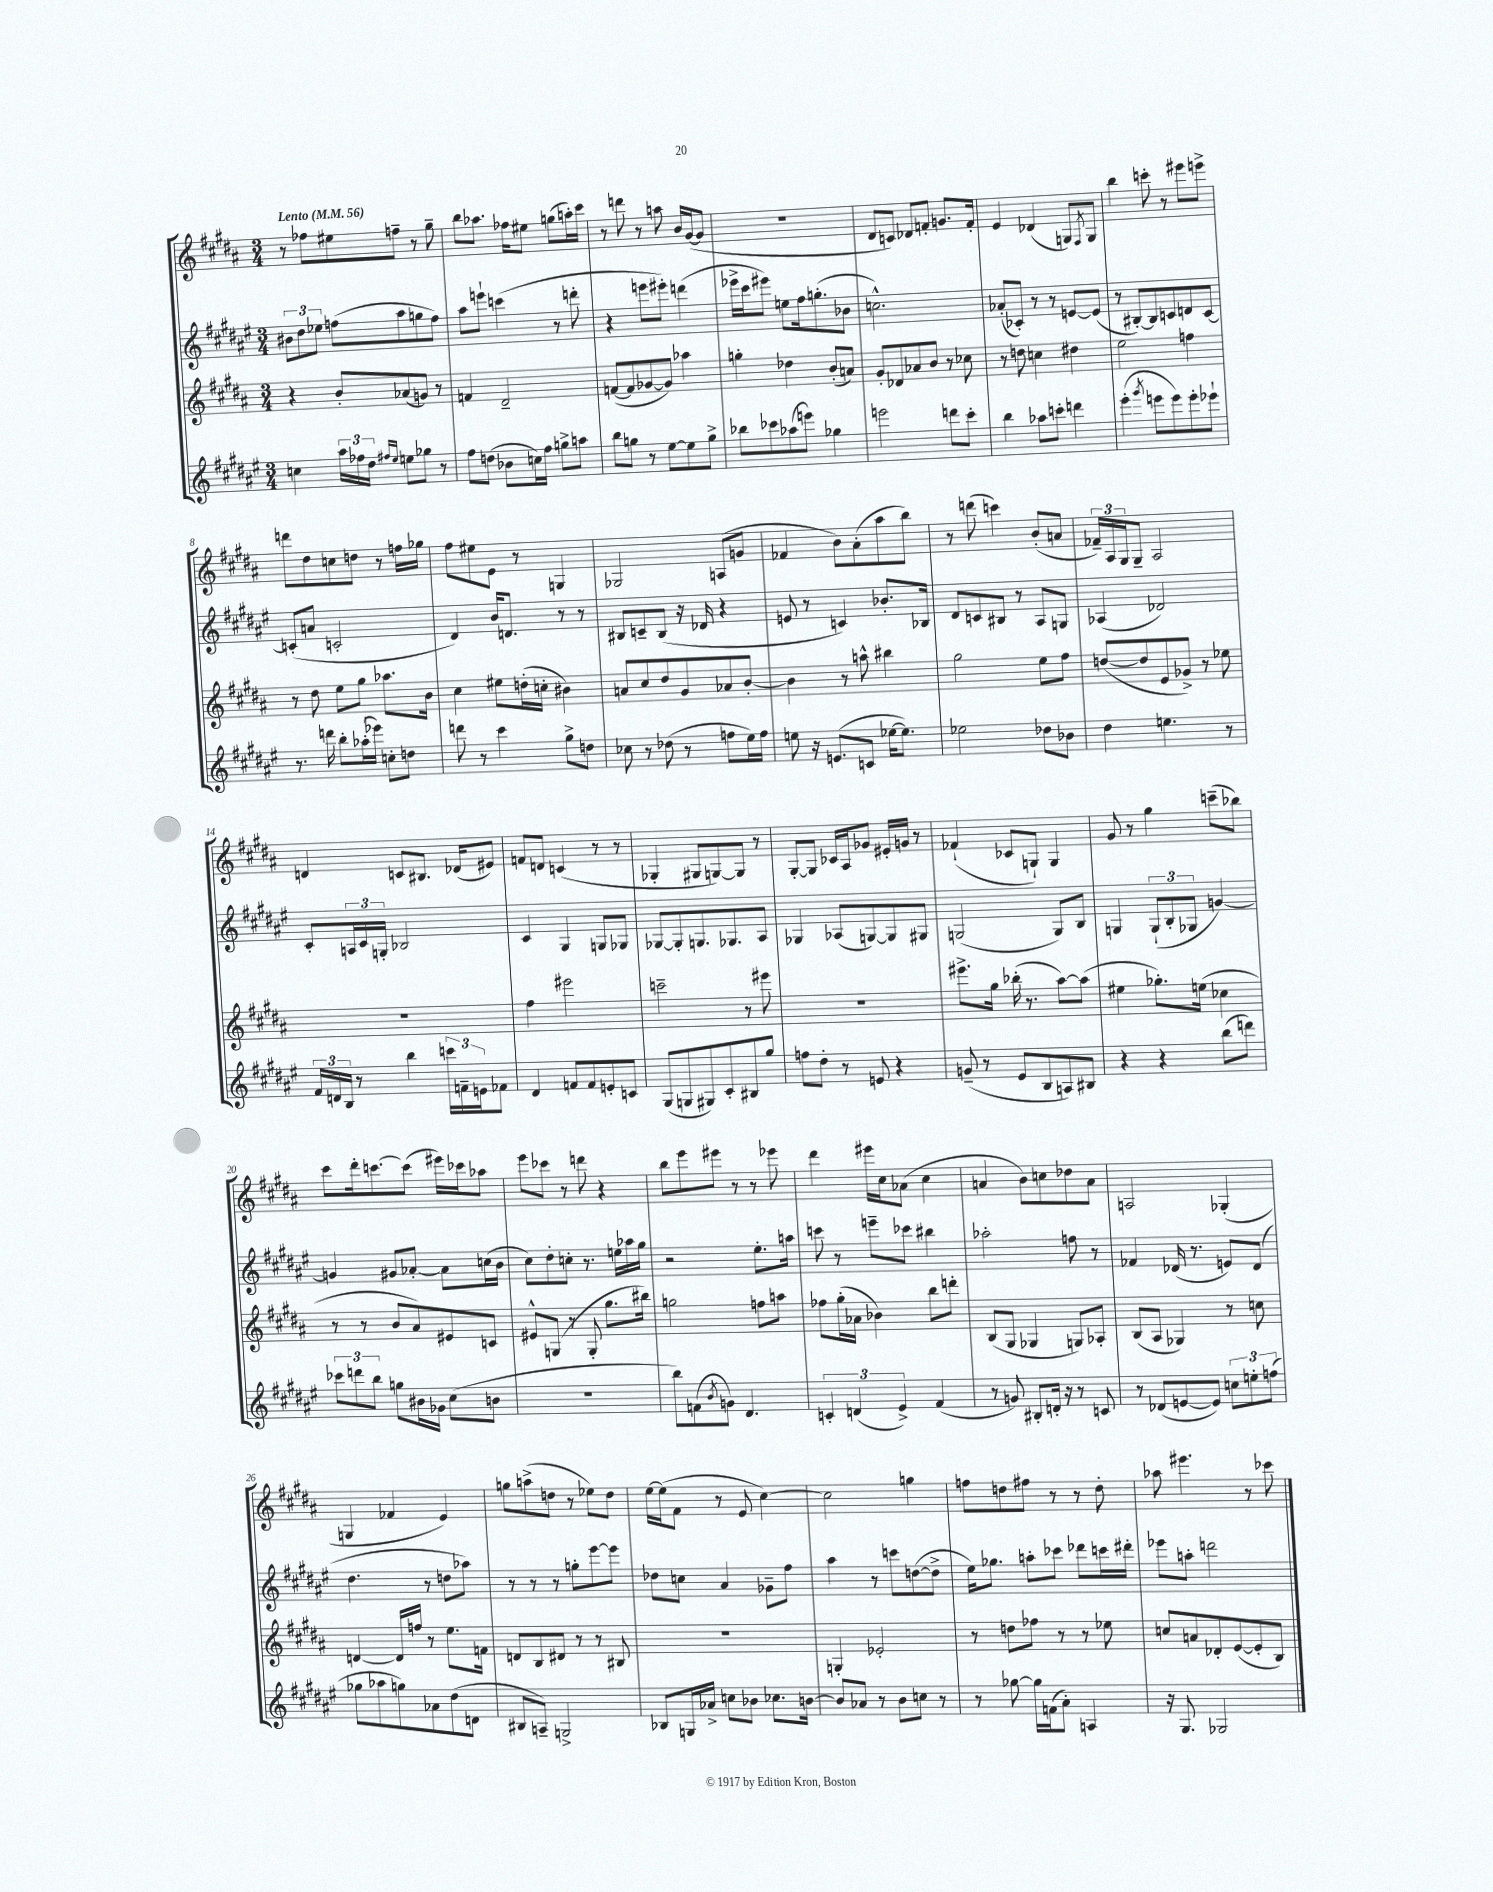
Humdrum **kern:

**kern	**kern	**kern	**kern
*part4	*part3	*part2	*part1
*staff4	*staff3	*staff2	*staff1
*clefG2	*clefG2	*clefG2	*clefG2
*k[f#c#g#d#a#e#]	*k[f#c#g#d#a#]	*k[f#c#g#d#a#e#]	*k[f#c#g#d#a#]
*M3/4	*M3/4	*M3/4	*M3/4
*MM56	*MM56	*MM56	*MM56
=1	=1	=1	=1
!	!	!	!LO:TX:a:B:t=Lento
4ccn\	4r	12b#X\L	8r
.	.	12dd#\	.
.	.	.	8ff-X\L
.	.	12ee-X\J	.
24aa#\LL	8b'/L	(8ffn\L	8ee#X\
24ff-X\	.	.	.
24dd#\JJ	.	.	.
16qqff#X/LL	.	.	.
16qqee#/JJ	.	.	.
8een\L	(8a-X/	8aa#\	8ffn~\J
8gg-X\J	8gn/J)	8ggn\	8r
8r	8r	8ff\J)	8gg#~\
=2	=2	=2	=2
8ff#\L	4fn/	8aa#\L	8bb\L
(8ddn\J	.	8eeen`\J	8.aa-X\J
8b-X\L	2d#~/	(4cccn\	.
.	.	.	16ff-X\KL
16ccn\L)	.	.	8ee#X\J
16ff#\JJ	.	.	.
8ggn^\L	.	8r	(8ggn\L
8aan\J	.	8dddn'\	16aan'\L)
.	.	.	16ccc#\JJ
=3	=3	=3	=3
8bb\L	([8fn/L	4r	8r
8ggn\J	8f/]	.	8dddn\
8r	[8g-X/	8eeen\L	8r
[8ee#\L	8g-/J])	8eee#X'\J)	8aan\
8ee#\]	4aa-X\	(4dddn\	16b/LL
.	.	.	([16g#/J
8gg^\J	.	.	8g#/J]
=4	=4	=4	=4
8bb-X\L	4ggn'\	16eee-X^\LL	2.r
.	.	16ccc#\J	.
8ccc-X\	.	8eee#X\J)	.
(8aa-X\	4dd-X\	8een\L	.
8eeen\J)	.	16ff#\k	.
.	.	(8.ggn'\	.
4gg-X\	(8b'/L	.	.
.	8an/J)	8b-X\J	.
=5	=5	=5	=5
2eeen\	8g#'/L	2.ccn^^\)	8d#/L
.	8d-X/	.	8cn/J)
.	8a-X/	.	8d-X/L
.	8b/J	.	8fn'/J
8dddn\L	8r	.	8.gn/L
8ccc#'\J	8cc-X\	.	.
.	.	.	16f'/Jk
=6	=6	=6	=6
4bb\	8r	(8a-X'/L	4e/
.	8ddn\	8c-X'/J)	.
8aa-X\L	4ccn\	8r	(4d-X/
8cccn'\J	.	8r	.
4dddn\	4dd#X\	[8en/L	8Gn/L)
.	.	.	8qF#/
.	.	(8e/J]	8G/J
=7	=7	=7	=7
(4eee#'\	2ee\	8r	4bb\
.	.	[8B#X'/L)	.
8qggg#/	.	.	.
8eeen\L	.	8B#/]	8cccn'\
8eee\)	.	8cn/	8r
8eee'\	4ffn\	8dn/	8eee#X\L
8eee-X`\J	.	[8c/J	8eeen^\J
!!LO:LB:g=z
=8	=8	=8	=8
8.r	8r	(8cn'/L]	8dddn\L
.	8dd#\	8an/J	8dd#\
16dddn\	.	.	.
8bb'\L	8ee\L	2cn'/	8ccn\
(16aa-X'\L	8gg#\J	.	8ddn\J
16eee-X\JJ)	.	.	.
8ccn'\L	8.aa-X\L	.	8r
8ddn\J	.	.	16ffn\LL
.	16b\Jk	.	16gg-X\JJ
=9	=9	=9	=9
8dddn\	4cc#\	4d#/)	8ff#\L
8r	.	.	8ee#X\
4ccc#\	8ee#X\L	16b/KL	8e\J
.	.	8.dn/J	.
.	(16ddn'\L	.	8r
.	16ccn'\JJ	.	.
8gg#^\L	4b#X\)	8r	4Gn/
8ddn\J	.	8r	.
=10	=10	=10	=10
8cc-X\	8an/L	8B#X/L	2G-X/
8r	8cc#/	8cn~/	.
(8dd-X\	8dd#/	(8B#/J	.
8r	8g#/	16r	.
.	.	16d-X/	.
8ffn\L	8a-X/	4r	(8An/L
16ee#\L)	[8b'/J	.	8gn/J
16ff\JJ	.	.	.
=11	=11	=11	=11
8een\	4b\]	8en/	4f-X/
16r	.	8r	.
(8.en/L	.	.	.
.	8r	4cn/)	8b\L)
8cn/J	8aan^^\	.	(8a#'\
[16ee-X\KL	4bb#X\	8.b-X'/L	8aa#\
8.ee-\J])	.	.	.
.	.	.	8bb\J)
.	.	16B-X/Jk	.
=12	=12	=12	=12
2ee-X\	2gg#\	8d#/L	8r
.	.	8cn/	(8dddn\
.	.	8B#X/J	4cccn\)
.	.	8r	.
8dd-X\L	8ee\L	8A#/L	(8b'/L
8b-X\J	8ff#\J	8Gn/J	8an/J
=13	=13	=13	=13
4dd#\	([8ddn/L	(4A-X/	24f-X~/LL)
.	.	.	24A#/
.	.	.	24G#/J
.	8dd/]	.	8G#~/J
4.een\	8e/	2d-X/)	2A#/
.	8g-X^/J)	.	.
.	8r	.	.
8r	8ee-X\	.	.
!!LO:LB:g=z
=14	=14	=14	=14
24f#/LL	2.r	8c#'/L	4dn/
24dn/	.	.	.
24B/JJ	.	.	.
8r	.	24An/L	.
.	.	24c#/	.
.	.	24Gn'/JJ	.
4bb\	.	2B-X/	8cn/L
.	.	.	8.B#X/J
24cccn\LL	.	.	.
24fn~\	.	.	.
.	.	.	(16d-X/KL
24en\J	.	.	.
8f-X\J	.	.	8e#X/J)
=15	=15	=15	=15
4d#/	4ff#\	4c#/	8fn/L
.	.	.	8dn/J
8fn/L	2eee#X\	4G#/	(4cn/
8f/	.	.	.
8en'/	.	8Gn/L	8r
8cn/J	.	8G-X/J	8r
=16	=16	=16	=16
(8G#/L	2cccn~\	[8G-X/L	4G-X'/
8Gn/	.	8G-'/]	.
8G#X/)	.	8.Gn/	8G#X/L
8c#'/	.	.	[8Gn/)
.	.	8.G-X/	.
8B#X/	8r	.	8G/J]
8gg#/J	8eee#X\	8A#/J	8r
=17	=17	=17	=17
8ffn\L	2.r	4G-X/	[8G#'/L
8dd#'\J	.	.	8G#/J]
8r	.	(8A-X/L	16c-X/LL
.	.	.	16A#/J
8en/	.	[8Gn/)	8g-X/J
4r	.	8G/]	16e#X'/LL
.	.	.	16gn/JJ
.	.	8G#X/J	8r
=18	=18	=18	=18
(8gn~/	8.eee#X^\L	(2Gn/	(4f-X`/
8r	.	.	.
.	16gg#\Jk	.	.
8e#/L	(16bb-X'\	.	8c-X/L
.	8.r	.	.
8B/	.	.	8Gn`/J)
8An/)	[8aa#\L)	8G/L)	4G/
8B#X/J	(8aa#\J]	8B/J	.
=19	=19	=19	=19
4r	4ee#X\	4Gn/	8g#/
.	.	.	8r
4r	8.gg-X'\L)	(12G`/L	4gg#\
.	.	12B'/	.
.	.	12G-X/J	.
.	(16een\Jk	.	.
(8bb\L	4cc-X\	[4gn/)	(8cccn~\L
8dddn\J)	.	.	8bb-X\J)
!!LO:LB:g=z
=20	=20	=20	=20
12ccc-X\L	8r	4gn/]	8ccc#\L
12dddn\	.	.	.
.	8r	.	16ddd#'\k
12bb\J	.	.	.
.	.	.	[8.cccn\
8ggn\L	8b/L	8g#X/L	.
16b#X\L	8a#/)	[8a-X'/J	(8ccc\J]
16g-X\JJ	.	.	.
(8cc#\L	8e#X/	8a-\L]	16eee#X\LL)
.	.	.	16ccc-X\J
8bn\J	8cn/J	(16ccn\L	8aa-X\J
.	.	16b\JJ	.
=21	=21	=21	=21
2.r	8e#X^^/L	8cc#\L)	8eee\L
.	(8Gn/J	8dd#'\	8ccc-X\J
.	8r	8ccn'\J	8r
.	8G'/	8.r	8dddn\
.	8.gg#\L	.	4r
.	.	16een\LL	.
.	.	16aa-X\	.
.	16bb#X\Jk)	16gg#\JJ	.
=22	=22	=22	=22
8bb\L)	2ggn\	2r	8bb\L
(8fn\	.	.	8eee\
8qb/	.	.	.
8gn\J)	.	.	8eee#X\J
4.d#/	.	.	8r
.	8ffn\L	8.ee#'\L	8r
.	8aan\J	.	8eee-X\
.	.	16aan\Jk	.
=23	=23	=23	=23
6cn'/	8ff-X\L	8cccn\	4ddd#\
.	(16gg#'\L	8r	.
(6dn/	.	.	.
.	16a-X\JJ	.	.
.	4b-X\)	8eeen~\L	16eee#X\LL
.	.	.	16cc#\J
6e#^/)	.	.	.
.	.	8ccc-X\J	(8a-X\J
(4f#/	8bb\L	4bb#X\	4cc#\
.	8dddn'\J	.	.
=24	=24	=24	=24
8r	(8B/L	2aa-X'\	4an/
8gn/)	8G#/J	.	.
8B#X'/L	4G-X/	.	8b\L)
16dn'/Jk	.	.	8ccn\
16r	.	.	.
8r	8Gn/L)	8ffn\	8dd-X\
8cn/	8A-X'/J	8r	8a\J
=25	=25	=25	=25
8r	(8B/L	4f-X/	2An/
(8d-X/L	8A#/J	.	.
[8en/	4G-X/)	(16d-X/	.
.	.	8.r	.
8e/J])	.	.	.
12ccn\L	8r	8en/L)	(4G-X'/
12een'\	.	.	.
.	8ccn\	(8d-/J	.
(12ffn\J	.	.	.
!!LO:LB:g=z
=26	=26	=26	=26
8gg-X\L	[4dn/	4.dd#\	4Gn/
8aa-X\	.	.	.
8ggn\)	16d/LL]	.	4f-X/
.	16ffn/JJ	.	.
8a-X\	8r	8r	.
(8dd#\	8.ee\L	8ddn\L	4e/)
8dn\J	.	8aa-X\J)	.
.	16fn\Jk	.	.
=27	=27	=27	=27
8B#X/L	8dn/L	8r	8ggn\L
8An~/J)	8B/	8r	(8aan^\
2Gn^/	8d#X/J	8r	8ddn\J
.	8r	8ggn'\L	8r
.	8r	[8eee#\	8ee-X\L)
.	8B#X/	8eee#\J]	8dd\J
=28	=28	=28	=28
8B-X/L	2.r	8dd-X\L	[16ee\LL
.	.	.	(16ee\J]
16Gn/L	.	8ccn\J	8f#\J
16a-X^/JJ	.	.	.
8ccn\L	.	4a#/	8r
8b-X\J	.	.	8e/
8.cc-X\L	.	8g-X~\L	[4cc#\)
.	.	8ff#\J	.
[16bn\Jk	.	.	.
=29	=29	=29	=29
8b/L]	4Gn'/	4aa#\	2cc#\]
8a-X/J	.	.	.
8r	2e-X'/	8r	.
8b\L	.	8cccn\L	.
8ccn\J	.	([8ddn\	4ggn\
8r	.	8dd^\J]	.
=30	=30	=30	=30
8r	8r	16ee#\KL)	8ffn\L
.	.	8.gg-X\J	.
[8gg-X\	8ddn\L	.	8ddn\
16gg-\LL]	8ff-X\J	8aan'\L	8ff#X\J
(16fn\J	.	.	.
8a#'\J)	8r	8ccc-X\J	8r
4An/	8r	8ddd-X\L	8r
.	8ee-X\	16cccn\L	8dd'\
.	.	16ddd#X'\JJ	.
=31	=31	=31	=31
16r	8ccn/L	8eee-X\L	8aa-X\
8.G#/	.	.	.
.	8an/	8aan'\J	4.eee#X\
2G-X/	8d-X'/	2dddn\	.
.	([8e/	.	.
.	8e'/]	.	8r
.	8B/J)	.	8ccc-X\
==	==	==	==
*-	*-	*-	*-
